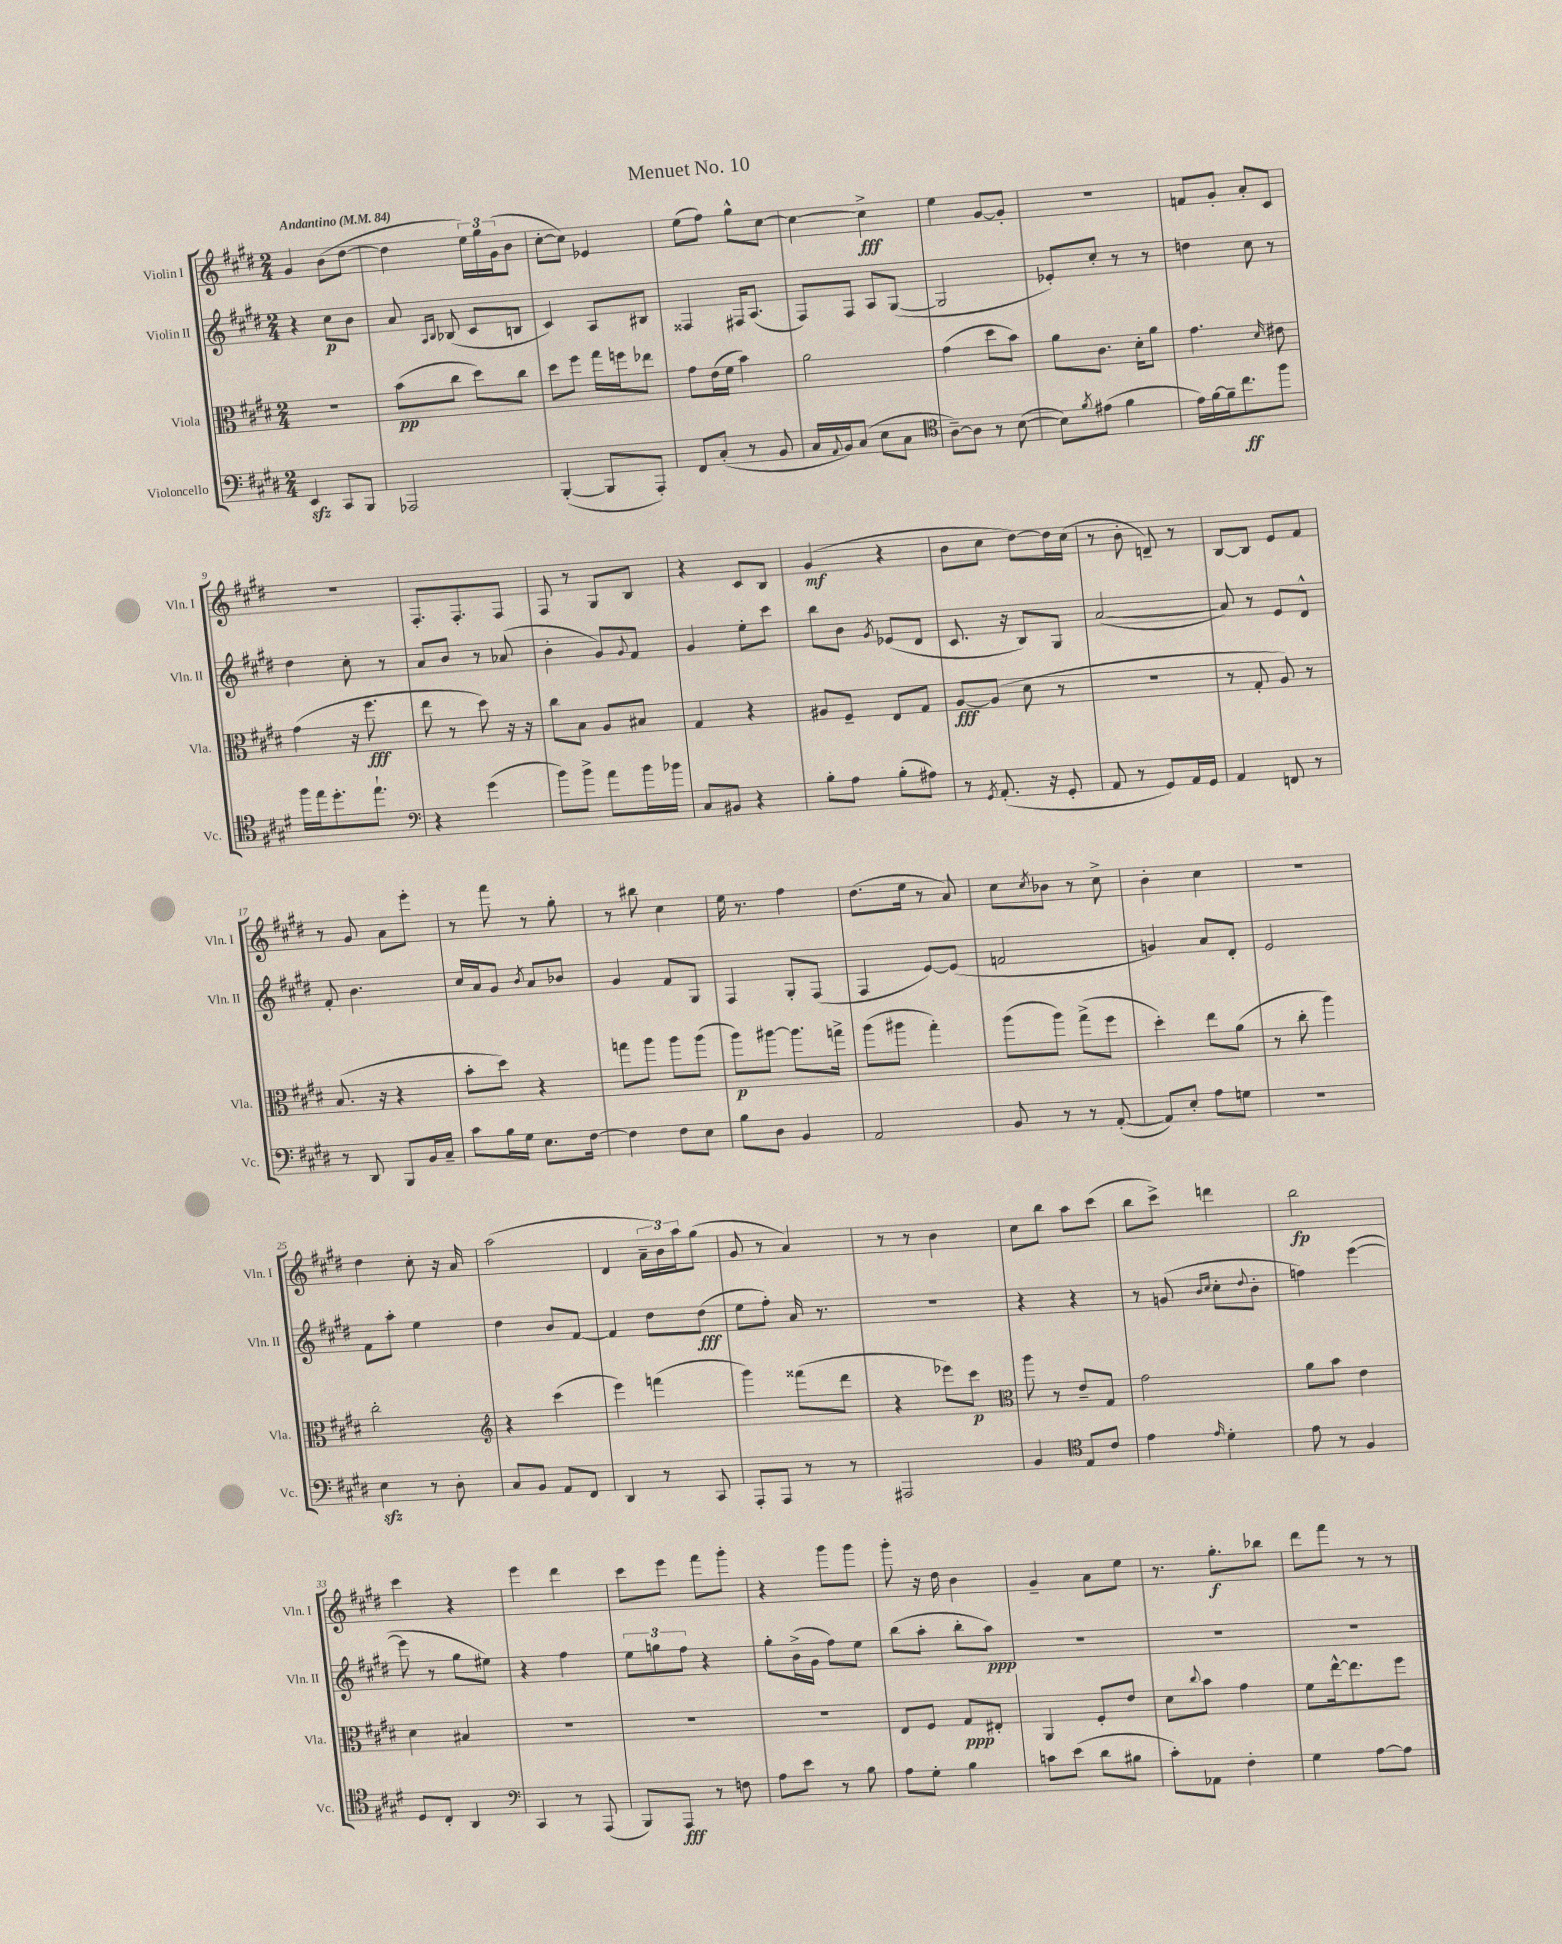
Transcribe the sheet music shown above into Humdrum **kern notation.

**kern	**kern	**kern	**kern
*staff4	*staff3	*staff2	*staff1
*clefF4	*clefC3	*clefG2	*clefG2
*k[f#c#g#d#]	*k[f#c#g#d#]	*k[f#c#g#d#]	*k[f#c#g#d#]
*M2/4	*M2/4	*M2/4	*M2/4
*MM84	*MM84	*MM84	*MM84
4EE	2r	4r	4g#
8CC#	.	8cc#	(8b
8BBB	.	8b	[8dd#
=	=	=	=
2AAA-	(8b	8a	4dd#]
.	.	16qqA	.
.	.	16qqB	.
.	8cc#	(8B-	.
.	8dd#)	8c#	24ee)
.	.	.	24gg#
.	.	.	(24g#
.	8cc#	8B	8b
=	=	=	=
([4BBB'	8dd#	4c#)	[8cc#'
.	8ff#	.	8cc#])
8BBB]	16gg#	8A	4e-
.	16ff	.	.
8AAA')	8ee-	8B#	.
=	=	=	=
8FF#	8g#	4F##	(8ee
(8C#'	(16e	.	8ff#)
.	16f#	.	.
8r	4b)	16F#	8gg#^^
.	.	(8.A	.
8BB	.	.	[8cc#
=	=	=	=
16C#	2a	8F#)	4cc#_
8qqAA	.	.	.
16BB)	.	.	.
(8C#	.	8F#	.
8E	.	8A	4cc#^]
8C#	.	([8G#	.
=	=	=	=
*clefC4	*	*	*
[8A~)	(4g#	2G#]	4ee
8A]	.	.	.
8r	8dd#	.	[8g#
([8B	8b)	.	8g#']
=	=	=	=
8B])	8a	8e-')	2r
8qf#	.	.	.
(8e#	8.c#	8cc#'	.
4f#	.	8r	.
.	16d#'	.	.
.	8a	8r	.
=	=	=	=
16e)	4.g#	4dd	8f
[16f#	.	.	.
16f#~]	.	.	8g#'
8.cc#	.	.	.
.	.	8cc#	8a'
.	16qqd#	.	.
8ff#	8e#	8r	8c#
=	=	=	=
16ff#	(4g#	4dd#	2r
16ee	.	.	.
8.dd#'	.	.	.
.	16r	8cc#'	.
8.ee`	8.ff#	.	.
.	.	8r	.
=	=	=	=
*clefF4	*	*	*
4r	8ee	8a	8.F#'
.	8r	8b	.
.	.	.	8.F#'
(4g#	8dd#)	8r	.
.	16r	(8a-	8F#
.	16r	.	.
=	=	=	=
8b)	8cc#	4b'	8F#
8b^	8B	.	8r
8a	8A	8g#)	8G#
.	.	8qqg#	.
16b	8B#	8f#	8B
16b-	.	.	.
=	=	=	=
8C#	4G#	4g#	4r
8BB#	.	.	.
4r	4r	8ee'	8c#
.	.	8ccc#	8B
=	=	=	=
8B'	8A#	8bb	(4g#
8A	8F#~	8b	.
.	.	8qg#	.
(8B'	8E	(8e-	4r
8A#)	8G#	8d#	.
=	=	=	=
8r	[8A	8.c#	8b
8qGG#	.	.	.
(8.AA'	(8A]	.	8cc#
.	.	16r	.
.	8d#	8B)	[8dd#)
16r	.	.	.
8GG#'	8r	8G#	16dd#]
.	.	.	(16cc#
=	=	=	=
8AA	2r	([2a	8r
8r	.	.	8b'
8GG#)	.	.	8d~)
16AA	.	.	8r
16GG#	.	.	.
=	=	=	=
4AA	8r	8a])	[8B
.	8G#'	8r	8B]
8FF	8A)	8e	8e
8r	8r	8d#^^	8f#
=	=	=	=
8r	(8.B	8f#'	8r
8DD#	.	4.b	8g#
.	16r	.	.
8BBB	4r	.	8a
16BB	.	.	8eee'
16C#~	.	.	.
=	=	=	=
8c#	8b'	16cc#	8r
.	.	16a	.
16B	8dd#)	8g#	8fff#
16G#	.	.	.
.	.	8qb	.
8.E	4r	8a	8r
.	.	8b-	8gg#'
[16F#	.	.	.
=	=	=	=
4F#]	8gg	4g#	8r
.	8aa	.	8bb#
8F#	8aa	8f#	4cc#
8E	(8aa	8G#	.
=	=	=	=
8B	8aa)	4F#	16ee
.	.	.	8.r
8D#	[8aa#	.	.
4BB	8.aa#]	8G#'	4ff#
.	.	(8F#	.
.	16gg^	.	.
=	=	=	=
2AA	(8aa	4F#	(8.dd#
.	8aa#	.	.
.	.	.	16ee
.	4gg#')	[8e)	8r
.	.	(8e]	8a)
=	=	=	=
8BB	(8aa	2f	8cc#
.	.	.	8qcc#
8r	8aa)	.	8b-
8r	(8gg#^	.	8r
([8AA'	8ff#	.	8cc#^
=	=	=	=
8AA])	4dd#')	4g)	4b'
8E'	.	.	.
8A	8ee	8a	4cc#
8G	(8a	8d#'	.
=	=	=	=
2r	8r	2e	2r
.	8cc#'	.	.
.	4aa)	.	.
=	=	=	=
4E	2cc#'	8f#	4dd#
.	.	8aa'	.
8r	.	4ee	8cc#'
8D#'	.	.	16r
.	.	.	16a
=	=	=	=
*	*clefG2	*	*
8C#	4r	4dd#	(2aa
8BB	.	.	.
8AA	(4ccc#	8b	.
8FF#	.	[8f#	.
=	=	=	=
4DD#	4eee)	4f#]	4d#
8r	(4fff	8dd#	24a~
.	.	.	24b)
.	.	.	24aa
8CC#	.	(8dd#	(8gg#
=	=	=	=
8AAA'	4ggg#)	8ee	8g#
8AAA	.	8ff#')	8r
8r	(8fff##	16a	4a)
.	.	8.r	.
8r	8ddd#	.	.
=	=	=	=
2AAA#	4r	2r	8r
.	.	.	8r
.	8eee-)	.	4b
.	8ccc#	.	.
=	=	=	=
*	*clefC3	*	*
4BB	8aa	4r	8cc#
.	8r	.	8bb
*clefC4	*	*	*
8E	8e~	4r	8aa
8c#	8G#	.	(8ccc#
=	=	=	=
4e	2g#	8r	8bb
.	.	(8g	8ccc#^)
.	.	16qqb	.
16qqe	.	16qqcc#	.
4d#'	.	8cc#'	4ddd
.	.	8qqdd#	.
.	.	8b'	.
=	=	=	=
8e	8a	4ff)	2bb
8r	8b	.	.
4F#	4e	([4eee	.
=	=	=	=
8D#	4d#	8eee]	4ccc#
8C#'	.	8r	.
4AA	4B#	8gg#	4r
.	.	8ee#)	.
=	=	=	=
*clefF4	*	*	*
4CC#	2r	4r	4eee
8r	.	4ff#	4ddd#
(8AAA	.	.	.
=	=	=	=
8BBB)	2r	12ee	8ccc#
.	.	12gg	.
8AAA	.	.	8eee
.	.	12ff#	.
8r	.	4r	8fff#
8F	.	.	8ggg#'
=	=	=	=
8A	2r	8gg#'	4r
8e	.	(16b^	.
.	.	16g#	.
8r	.	8ff#)	8ggg#
8B	.	8ee	8ggg#
=	=	=	=
8A	8E	(8bb	8ggg#'
8G#'	8F#	8aa'	16r
.	.	.	16dd#
4B	8G#	8bb'	4b
.	8E#'	8aa)	.
=	=	=	=
8c	4AA	2r	4g#~
(8e	.	.	.
8d#	8F#'	.	8a
8B#	8e	.	8ee
=	=	=	=
8c#')	8d#	2r	8.r
.	8qqcc#	.	.
8AA-	8b	.	.
.	.	.	8.gg#'
4F#'	4g#	.	.
.	.	.	8bb-
=	=	=	=
4G#	8f#	2r	8ddd#
.	[16ee^^	.	8fff#
.	8.ee]	.	.
[8A	.	.	8r
8A]	8ff#	.	8r
==	==	==	==
*-	*-	*-	*-
